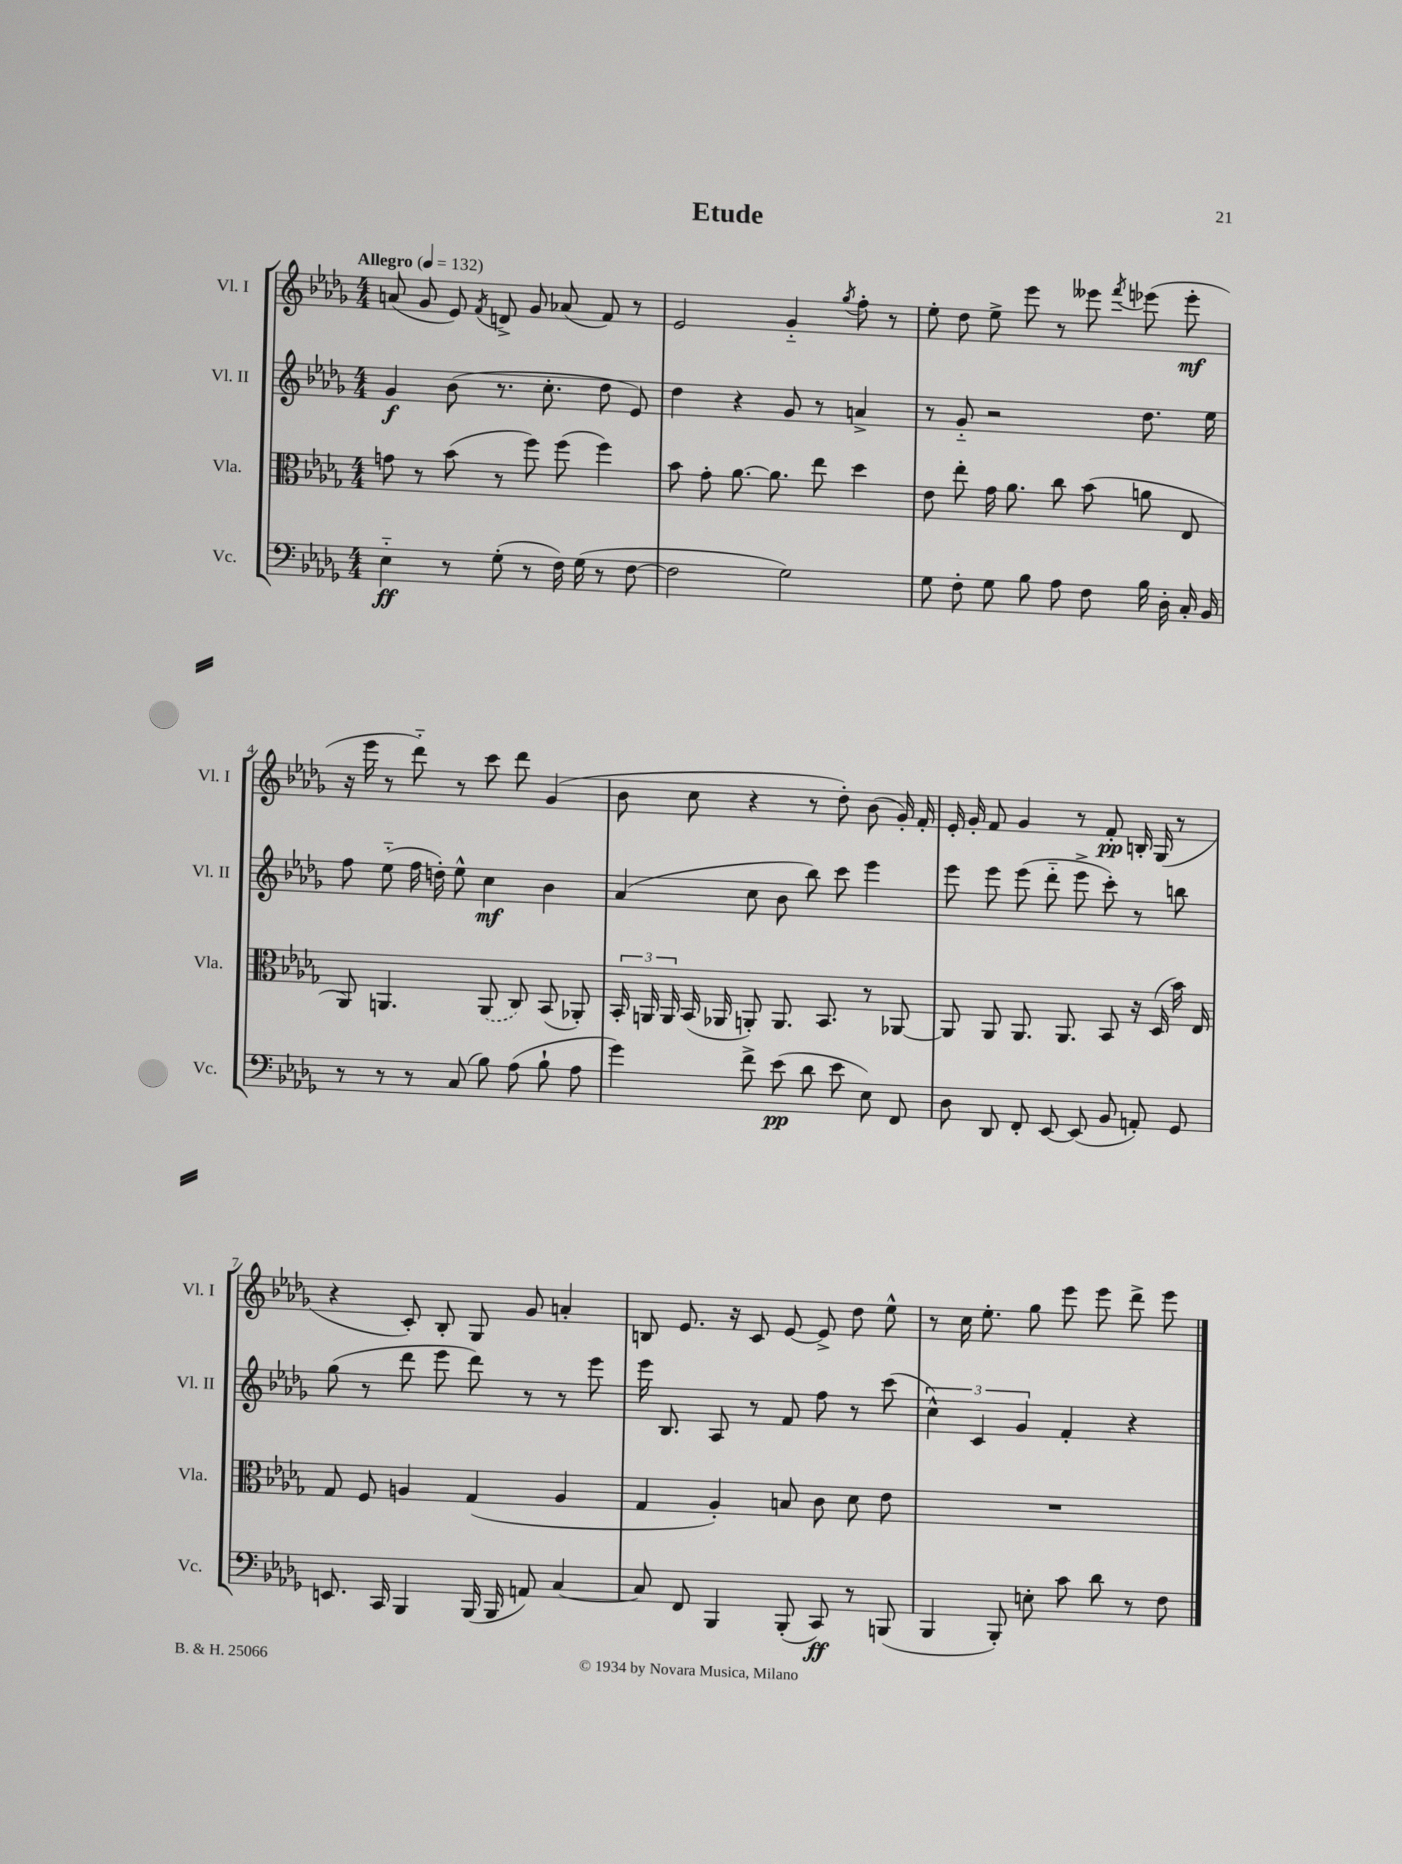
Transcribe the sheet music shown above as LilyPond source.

\header { title = "Etude" }
<<
\new StaffGroup <<
\new Staff = "s0" \with { instrumentName = "Vl. I" shortInstrumentName = "Vl. I" } {
    \clef treble \key des \major \numericTimeSignature \time 4/4 \tempo "Allegro" 4 = 132
    \autoBeamOff a'8( ges'8 ees'8) \acciaccatura { f'8 } d'8-> ges'8 aes'8( f'8) r8 |
    ees'2 ges'4-_ \acciaccatura { ges''8 } f''8-. r8 |
    ees''8-. des''8 ees''8-> ees'''8 r8 eeses'''8 \acciaccatura { f'''8 } ees'''8( ees'''8-.\mf |
    r16 ees'''16 r8 des'''8-_) r8 c'''8 des'''8 ges'4( |
    bes'8 c''8 r4 r8 des''8-.) bes'8( ges'16-.) f'16-. |
    ees'16-. ges'16-. f'8 ges'4 r8 f'8-.\pp b16-. ges16( r8 |
    r4 c'8-.) bes8-. ges8 ges'8 a'4-. |
    b8 ees'8. r16 c'8 ees'8~ ees'8-> des''8 ees''8-^ |
    r8 c''16 ees''8.-. ges''8 ees'''8 ees'''8 des'''8-> ees'''8 \bar "|." |
}
\new Staff = "s1" \with { instrumentName = "Vl. II" shortInstrumentName = "Vl. II" } {
    \clef treble \key des \major \numericTimeSignature \time 4/4
    \autoBeamOff ges'4\f bes'8( r8. c''8.-. des''8 ees'8) |
    des''4 r4 ges'8 r8 a'4-> |
    r8 ges'8-_ r2 des''8. ees''16 |
    f''8 ees''8-_( f''16 d''16-.) ees''8-^ c''4\mf bes'4 |
    aes'4( c''8 bes'8 bes''8) c'''8 ees'''4 |
    ees'''8 ees'''8 ees'''8( des'''8-_ ees'''8-> c'''8-.) r8 b''8 |
    ges''8( r8 des'''8 ees'''8 des'''8) r8 r8 ees'''8 |
    ees'''16 bes8. aes8 r8 f'8 f''8 r8 c'''8( |
    \tuplet 3/2 { c''4-^) c'4 ges'4 } f'4-. r4 \bar "|." |
}
\new Staff = "s2" \with { instrumentName = "Vla." shortInstrumentName = "Vla." } {
    \clef alto \key des \major \numericTimeSignature \time 4/4
    \autoBeamOff g'8 r8 bes'8( r8 f''8) f''8( f''4) |
    bes'8 ges'8-. aes'8.~ aes'8. ees''8 des''4 |
    ees'8 ees''8-. ges'16 aes'8. c''8 bes'8( a'8 ees8 |
    aes,8) a,4. \once \slurDashed a,8( c8) bes,8( aes,8-.) |
    \tuplet 3/2 { bes,16-. a,16 a,16 } bes,16( aes,16 a,8-.) a,8. bes,8. r8 aes,8~ |
    aes,8 aes,8 aes,8. aes,8. bes,8 r16 des16( bes'16) ees16 |
    ges8 f8 a4 ges4( a4 |
    ges4 aes4-.) b8 c'8 des'8 ees'8 |
    R1 \bar "|." |
}
\new Staff = "s3" \with { instrumentName = "Vc." shortInstrumentName = "Vc." } {
    \clef bass \key des \major \numericTimeSignature \time 4/4
    \autoBeamOff ees4-_\ff r8 ges8-.( r8 f16) ges16( r8 f8~ |
    f2 ges2) |
    ges8 f8-. ges8 bes8 aes8 f8 bes16 des16-. c16-. bes,16 |
    r8 r8 r8 c8( bes8) aes8( bes8-! aes8 |
    ges'4) f'8-> ees'8\pp( des'8 ees'8 ees8) f,8 |
    des8 des,8 f,8-. ees,8~ ees,8( bes,8 a,8-.) ges,8 |
    e,8. c,16 bes,,4 bes,,16( bes,,16 a,8) c4~ |
    c8 f,8 bes,,4 bes,,8-.( c,8\ff) r8 b,,8( |
    bes,,4 bes,,8-.) e8-. c'8 des'8 r8 f8 \bar "|." |
}
>>
>>
